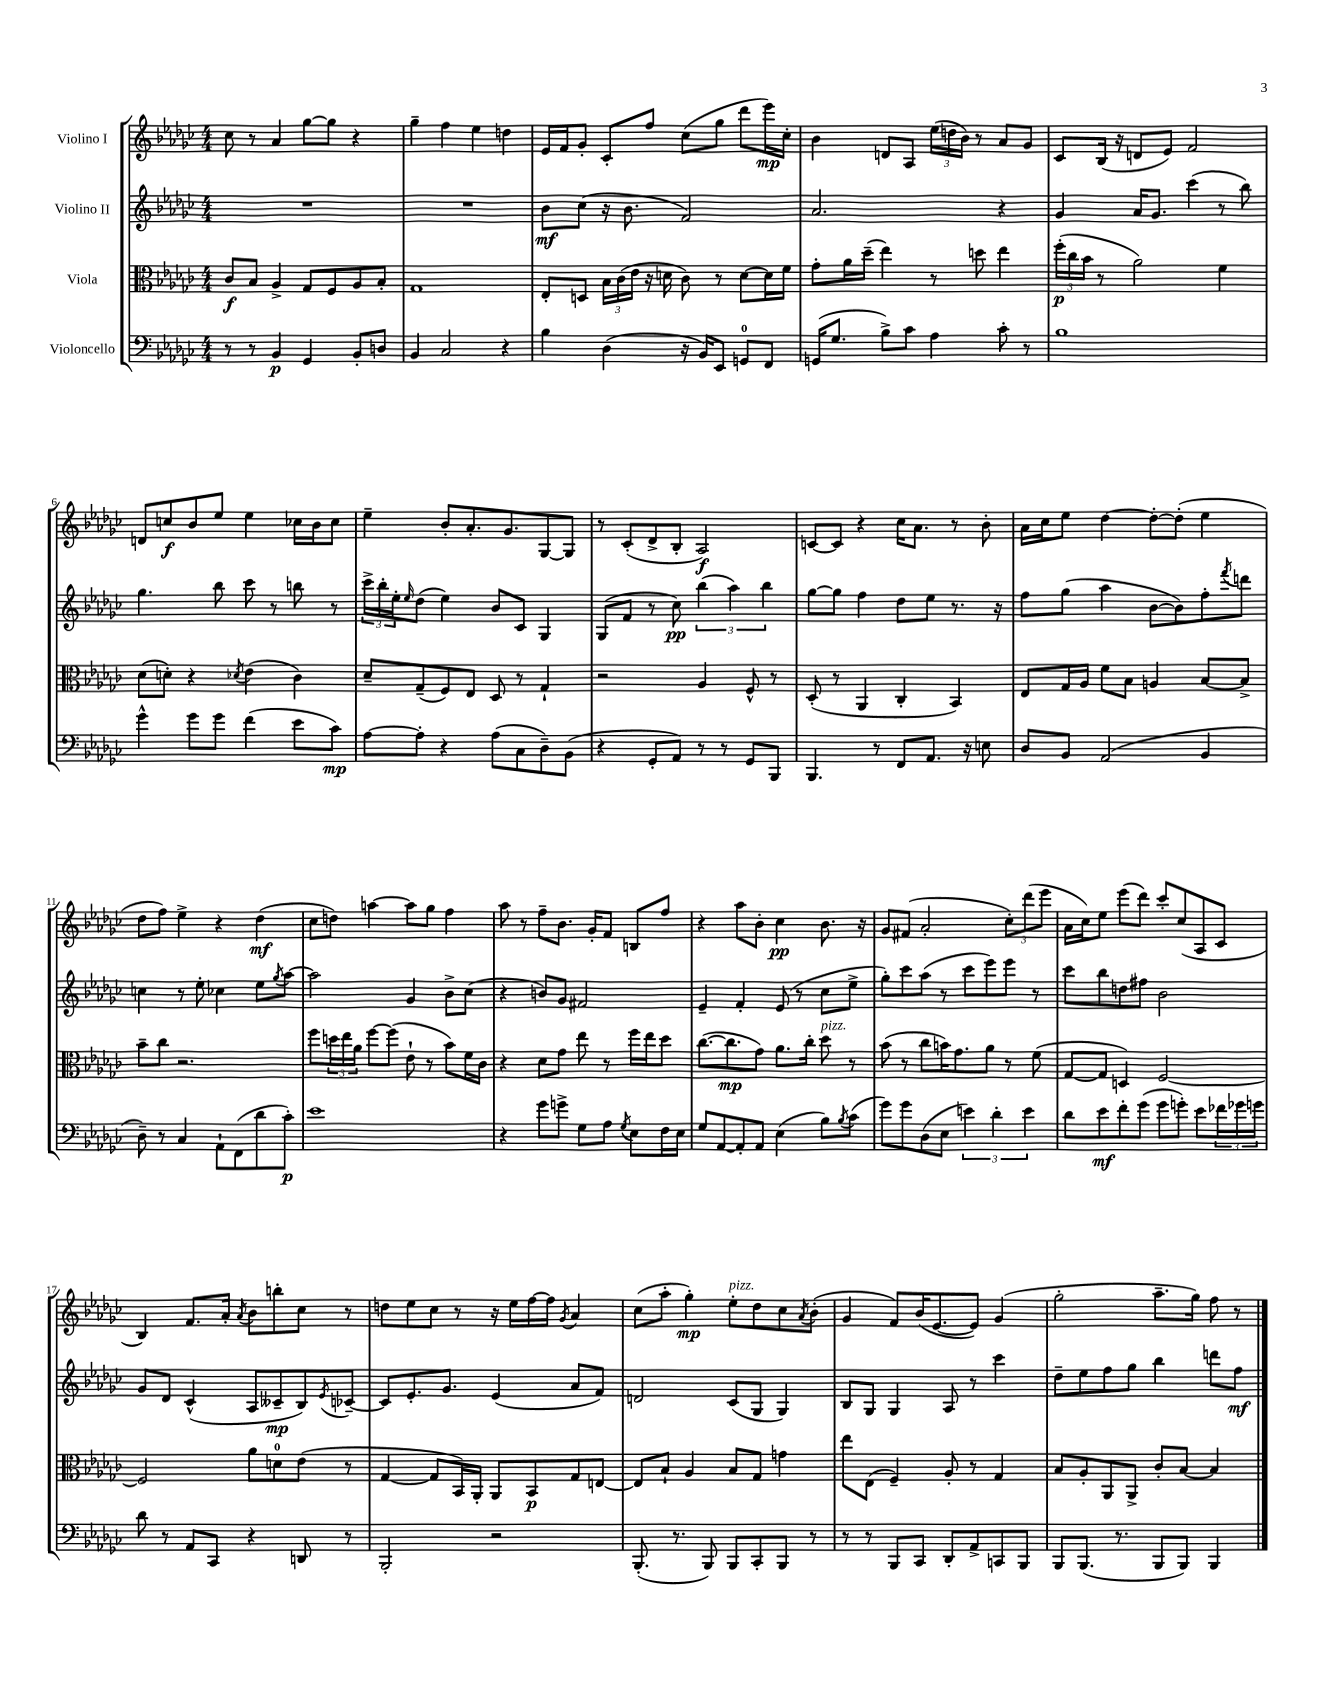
<<
\new StaffGroup <<
\new Staff = "s0" \with { instrumentName = "Violino I" } {
    \clef treble \key ges \major \numericTimeSignature \time 4/4
    ces''8 r8 aes'4 ges''8~ ges''8 r4 |
    ges''4-- f''4 ees''4 d''4 |
    ees'16 f'16 ges'8-. ces'8-. f''8 ces''8( ges''8 des'''8 ees'''16\mp) ces''16-. |
    bes'4 d'8 aes8 \tuplet 3/2 { ees''16( d''16 bes'16) } r8 aes'8 ges'8 |
    ces'8 bes16( r16 d'8 ees'8) f'2 |
    d'8 c''8\f bes'8 ees''8 ees''4 ces''16 bes'16 ces''8 |
    ees''4-- bes'8-. aes'8.-. ges'8. ges8~ ges8 |
    r8 ces'8-.( des'8-> bes8-. aes2\f) |
    c'8~ c'8 r4 ces''16 aes'8. r8 bes'8-. |
    aes'16 ces''16 ees''8 des''4~ des''8~-. des''8-.( ees''4 |
    des''8 f''8) ees''4-> r4 des''4\mf( |
    ces''8 d''8) a''4~ a''8 ges''8 f''4 |
    aes''8 r8 f''8-- bes'8. ges'16-. f'8 b8 f''8 |
    r4 aes''8 bes'8-. ces''4\pp bes'8. r16 |
    ges'8 fis'8( aes'2-. \tuplet 3/2 { ces''8-.) des'''8( ees'''8 } |
    aes'16 ces''16) ees''8 ees'''8( des'''8) ces'''8-. ces''8( aes8 ces'8 |
    bes4) f'8. aes'16-. \acciaccatura { aes'8 } bes'8 b''8-. ces''8 r8 |
    d''8 ees''8 ces''8 r8 r16 ees''16 f''16~ f''16 \acciaccatura { ges'8 } aes'4 |
    ces''8( aes''8-. ges''4-.\mp) ees''8-.^\markup { \italic "pizz." } des''8 ces''8 \acciaccatura { aes'8 } bes'8-.( |
    ges'4 f'8) bes'16( ees'8.~ ees'8) ges'4( |
    ges''2-. aes''8.-- ges''16) f''8 r8 \bar "|." |
}
\new Staff = "s1" \with { instrumentName = "Violino II" } {
    \clef treble \key ges \major \numericTimeSignature \time 4/4
    R1 |
    R1 |
    bes'8\mf ces''8( r16 bes'8. f'2) |
    aes'2. r4 |
    ges'4 aes'16 ges'8. ces'''4( r8 bes''8) |
    ges''4. bes''8 ces'''8 r8 b''8 r8 |
    \tuplet 3/2 { ces'''16-> bes''16-. ees''16-. } \grace { ees''16 } des''8( ees''4) bes'8 ces'8 ges4 |
    ges8( f'8 r8 ces''8\pp) \tuplet 3/2 { bes''4( aes''4) bes''4 } |
    ges''8~ ges''8 f''4 des''8 ees''8 r8. r16 |
    f''8 ges''8( aes''4 bes'8~ bes'8) f''8-. \acciaccatura { f'''8 } d'''8 |
    c''4 r8 ees''8-. ces''4 ees''8 \acciaccatura { ges''8 } aes''8~ |
    aes''2 ges'4 bes'8-> ces''8( |
    r4 b'8) ges'8 fis'2 |
    ees'4-- f'4-. ees'8( r8 ces''8 ees''8-> |
    ges''8-.) ces'''8 aes''8( r8 ces'''8 ees'''8) ees'''8 r8 |
    ces'''8 bes''8 d''8 fis''8 bes'2 |
    ges'8 des'8 ces'4-^( aes8 ceses'8--\mp bes8) \acciaccatura { ees'8 } ces'8~-- |
    ces'8 ees'8.-. ges'8. ees'4( aes'8 f'8) |
    d'2 ces'8( ges8 ges4) |
    bes8 ges8 ges4 aes8 r8 ces'''4 |
    des''8-- ees''8 f''8 ges''8 bes''4 d'''8 f''8\mf \bar "|." |
}
\new Staff = "s2" \with { instrumentName = "Viola" } {
    \clef alto \key ges \major \numericTimeSignature \time 4/4
    ces'8\f bes8 aes4-> ges8 f8 aes8 bes8-. |
    ges1 |
    ees8-. d8 \tuplet 3/2 { bes16 ces'16( ees'16 } r16 d'16 ces'8) r8 d'8~ d'16 f'16 |
    ges'8-. aes'16 des''16--( ees''4) r8 d''8 ees''4 |
    \tuplet 3/2 { f''16-.\p( ces''16 bes'16 } r8 aes'2) f'4 |
    des'8( d'8-.) r4 \acciaccatura { des'8 } ees'4( ces'4) |
    des'8-- ges8--( f8) ees8 des8 r8 ges4-! |
    r2 aes4 f8-^ r8 |
    des8-.( r8 aes,4 ces4-. bes,4) |
    ees8 ges16 aes16 f'8 bes8 a4 bes8~ bes8-> |
    bes'8-- ces''8 r2. |
    f''8 \tuplet 3/2 { d''16 ees''16 aes'16 } f''8~ f''8( ees'8-! r8 bes'8) f'16 ces'16 |
    r4 des'8 ges'8 ees''8 r8 f''16 ees''16 des''8 |
    ces''8.~( ces''8.\mp ges'8) aes'8. ces''16-. des''8^\markup { \italic "pizz." } r8 |
    bes'8( r8 ces''8 b'16) ges'8. aes'8 r8 f'8( |
    ges8~ ges8 d4) f2~ |
    f2 aes'8 d'8-0 ees'8( r8 |
    ges4~ ges8 bes,16) aes,16-. aes,8 bes,8\p ges8 e8~ |
    e8 bes8-! aes4 bes8 ges8 g'4 |
    ees''8 ees8( f4--) aes8-. r8 ges4 |
    bes8 aes8-. aes,8 aes,8-> ces'8-. bes8~ bes4 \bar "|." |
}
\new Staff = "s3" \with { instrumentName = "Violoncello" } {
    \clef bass \key ges \major \numericTimeSignature \time 4/4
    r8 r8 bes,4\p ges,4 bes,8-. d8 |
    bes,4 ces2 r4 |
    bes4 des4( r16 bes,16) ees,8 g,8-0 f,8 |
    g,16( ges8. bes8->) ces'8 aes4 ces'8-. r8 |
    bes1 |
    ges'4-^ ges'8 ges'8 f'4( ees'8 ces'8\mp) |
    aes8~ aes8-. r4 aes8( ces8 des8--) bes,8( |
    r4 ges,8-. aes,8) r8 r8 ges,8 bes,,8 |
    bes,,4. r8 f,8 aes,8. r16 e8 |
    des8 bes,8 aes,2( bes,4 |
    des8--) r8 ces4 aes,8-! f,8( des'8 ces'8-.\p) |
    ees'1 |
    r4 ges'8 g'8-> ges8 aes8 \acciaccatura { ges8 } ees8 f16 ees16 |
    ges8 aes,8~ aes,8-. aes,8 ees4( bes8) \acciaccatura { bes8 } ces'8( |
    ges'8) ges'8 des8( ees8 \tuplet 3/2 { e'4) des'4-. e'4 } |
    des'8 ees'8\mf f'8-. ges'8( ges'8 g'8-.) ees'8 \tuplet 3/2 { fes'16 ges'16 g'16 } |
    des'8 r8 aes,8 ces,8 r4 d,8 r8 |
    bes,,2-. r2 |
    bes,,8.-.( r8. bes,,8) bes,,8 ces,8-. bes,,8 r8 |
    r8 r8 bes,,8 ces,8 des,8-. aes,8-> c,8 bes,,8 |
    bes,,8 bes,,8.( r8. bes,,8 bes,,8) bes,,4 \bar "|." |
}
>>
>>
